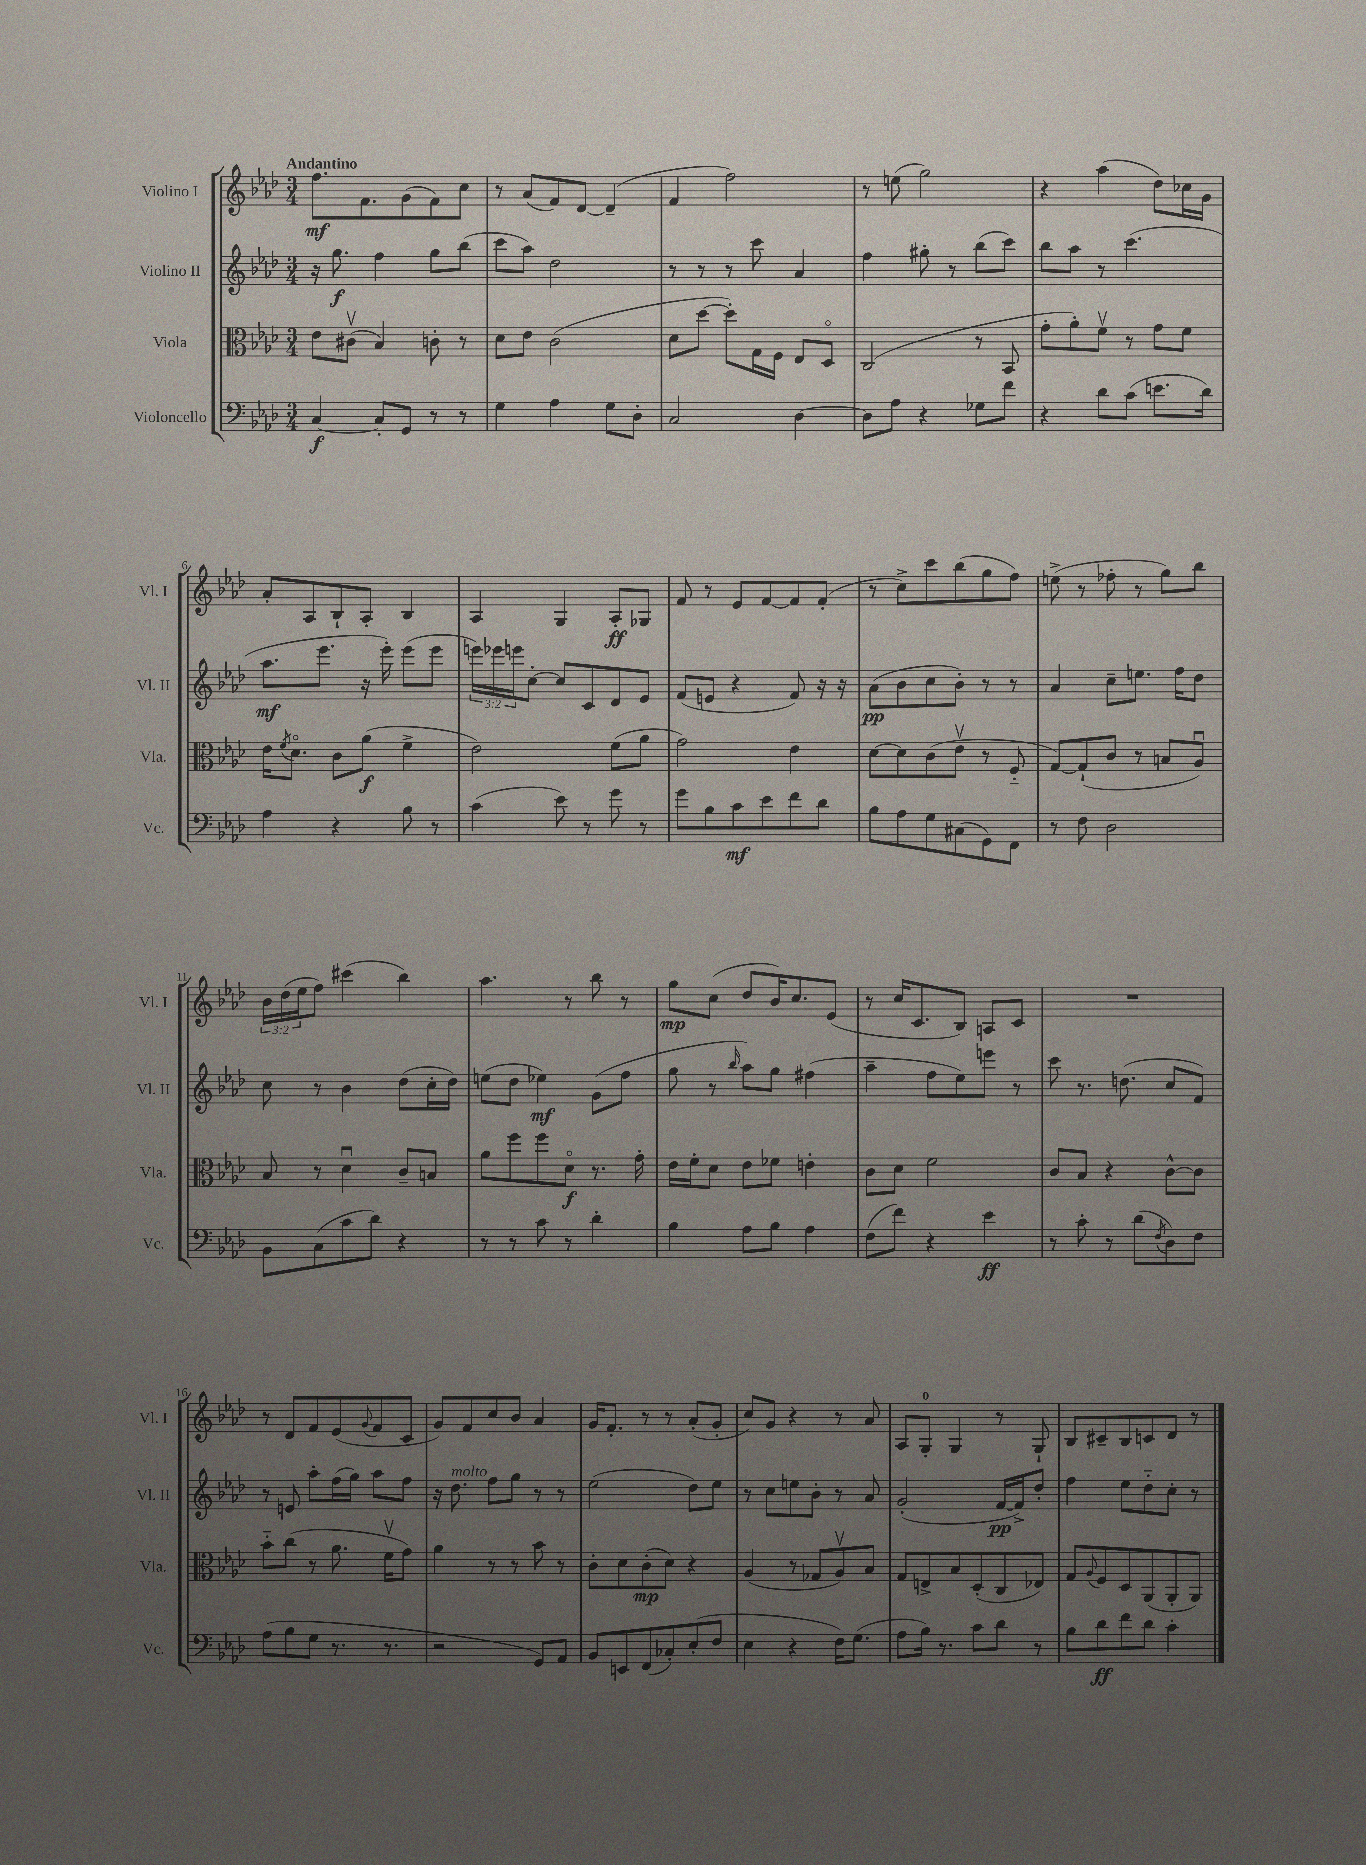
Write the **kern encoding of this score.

**kern	**dynam	**kern	**dynam	**kern	**dynam	**kern	**dynam
*part4	*part4	*part3	*part3	*part2	*part2	*part1	*part1
*staff4	*staff4	*staff3	*staff3	*staff2	*staff2	*staff1	*staff1
*I"Violoncello	*	*I"Viola	*	*I"Violino II	*	*I"Violino I	*
*I'Vc.	*	*I'Vla.	*	*I'Vl. II	*	*I'Vl. I	*
*clefF4	*	*clefC3	*	*clefG2	*	*clefG2	*
*k[b-e-a-d-]	*	*k[b-e-a-d-]	*	*k[b-e-a-d-]	*	*k[b-e-a-d-]	*
*M3/4	*	*M3/4	*	*M3/4	*	*M3/4	*
=1	=1	=1	=1	=1	=1	=1	=1
!	!	!	!	!	!	!LO:TX:a:B:t=Andantino	!
[4C/	f	8e-\L	.	16r	.	8.ff\L	mf
.	.	.	.	8.gg\	f	.	.
.	.	(8c#Xv\J	.	.	.	.	.
.	.	.	.	.	.	8.f\	.
8C'/L]	.	4B-/)	.	4ff\	.	.	.
8GG/J	.	.	.	.	.	(8g\	.
8r	.	8cn'\	.	8gg\L	.	8f\)	.
8r	.	8r	.	(8bb-\J	.	8cc\J	.
=2	=2	=2	=2	=2	=2	=2	=2
4G\	.	8d-\L	.	8ccc\L	.	8r	.
.	.	8e-\J	.	8aa-\J)	.	(8a-/L	.
4A-\	.	(2c\	.	2dd-\	.	8f/)	.
.	.	.	.	.	.	[8d-/J	.
8G\L	.	.	.	.	.	(4d-~/]	.
8D-'\J	.	.	.	.	.	.	.
=3	=3	=3	=3	=3	=3	=3	=3
2C/	.	8d-\L	.	8r	.	4f/	.
.	.	[8dd-\J	.	8r	.	.	.
.	.	8dd-'\L])	.	8r	.	2ff\)	.
.	.	16G\L	.	8ccc\	.	.	.
.	.	16F\JJ	.	.	.	.	.
[4D-\	.	8E-/L	.	4a-/	.	.	.
.	.	8D-/J	.	.	.	.	.
=4	=4	=4	=4	=4	=4	=4	=4
8D-\L]	.	(2C/	.	4ff\	.	8r	.
8A-\J	.	.	.	.	.	(8een\	.
4r	.	.	.	8gg#X'\	.	2gg\)	.
.	.	.	.	8r	.	.	.
8G-X\L	.	8r	.	(8bb-\L	.	.	.
8f\J	.	8BB-/	.	8ccc\J)	.	.	.
=5	=5	=5	=5	=5	=5	=5	=5
4r	.	8g'\L	.	8bb-\L	.	4r	.
.	.	8a-'\)	.	8aa-\J	.	.	.
8d-\L	.	8fv\J	.	8r	.	(4aa-\	.
(8c\J	.	8r	.	(4.ccc\	.	.	.
8.en\L	.	8g\L	.	.	.	8dd-\L)	.
.	.	8f\J	.	.	.	16cc-X\L	.
16d-\Jk)	.	.	.	.	.	16g\JJ	.
!!LO:LB:g=z
=6	=6	=6	=6	=6	=6	=6	=6
4A-\	.	16e-\KL	.	8.aa-\L	mf	8a-'/L	.
.	.	8qf/	.	.	.	.	.
.	.	8.d-\J	.	.	.	.	.
.	.	.	.	.	.	8A-/	.
.	.	.	.	8.eee-\J	.	.	.
4r	.	8c\L	.	.	.	8B-`/	.
.	.	(8a-\J	f	16r	.	8A-'/J	.
.	.	.	.	16eee-'\)	.	.	.
8B-\	.	4f^\	.	(8eee-\L	.	4B-/	.
8r	.	.	.	8eee-\J	.	.	.
=7	=7	=7	=7	=7	=7	=7	=7
(4c\	.	2e-\)	.	24eeen\LL)	.	4A-/	.
.	.	.	.	24eee-X\	.	.	.
.	.	.	.	24eeen\J	.	.	.
.	.	.	.	[8cc'\J	.	.	.
8e-\)	.	.	.	8cc/L]	.	4G/	.
8r	.	.	.	8c/	.	.	.
8g\	.	(8f\L	.	8d-/	.	8A-'/L	ff
8r	.	8a-\J	.	8e-/J	.	8G-X/J	.
=8	=8	=8	=8	=8	=8	=8	=8
8g\L	.	2g\)	.	(8f/L	.	8f/	.
8B-\	.	.	.	8en/J	.	8r	.
8c\	mf	.	.	4r	.	8e-/L	.
8e-\	.	.	.	.	.	[8f/	.
8f\	.	4e-\	.	8f/)	.	8f/]	.
8d-\J	.	.	.	16r	.	(8f'/J	.
.	.	.	.	16r	.	.	.
=9	=9	=9	=9	=9	=9	=9	=9
8B-\L	.	[8d-\L	.	(8a-\L	pp	8r	.
8A-\	.	8d-\]	.	8b-\	.	8cc^\L)	.
8G\	.	(8c\	.	8cc\	.	8ccc\	.
(8C#X\	.	8e-v\J	.	8b-'\J)	.	(8bb-\	.
8GG\)	.	8r	.	8r	.	8gg\	.
8FF\J	.	8F/	.	8r	.	8ff\J)	.
=10	=10	=10	=10	=10	=10	=10	=10
8r	.	[8G/L)	.	4a-/	.	(8een^\	.
8F\	.	(8G`/]	.	.	.	8r	.
2D-\	.	8c/J	.	8cc~\L	.	8ff-X'\	.
.	.	8r	.	8.een\J	.	8r	.
.	.	8Bn/L	.	.	.	8gg\L)	.
.	.	.	.	16ff\KL	.	.	.
.	.	8A-u/J)	.	8dd-\J	.	8bb-\J	.
!!LO:LB:g=z
=11	=11	=11	=11	=11	=11	=11	=11
8BB-\L	.	8B-/	.	8cc\	.	24b-\LL	.
.	.	.	.	.	.	(24dd-\	.
.	.	.	.	.	.	24ee-\J	.
(8C\	.	8r	.	8r	.	8ff\J)	.
8c\	.	4d-u\	.	4b-\	.	(4ccc#X\	.
8d-\J)	.	.	.	.	.	.	.
4r	.	8c~/L	.	(8dd-\L	.	4bb-\)	.
.	.	8Bn/J	.	16cc'\L	.	.	.
.	.	.	.	16dd-\JJ)	.	.	.
=12	=12	=12	=12	=12	=12	=12	=12
8r	.	8a-\L	.	(8een\L	.	4.aa-\	.
8r	.	8ff\	.	8dd-\J	.	.	.
8c\	.	8ff\	.	4ee-X\)	mf	.	.
8r	.	8d-\J	f	.	.	8r	.
4d-'\	.	8.r	.	(8g\L	.	8bb-\	.
.	.	.	.	8ff\J	.	8r	.
.	.	16g'\	.	.	.	.	.
=13	=13	=13	=13	=13	=13	=13	=13
4B-\	.	16e-\LL	.	8gg\	.	8gg\L	mp
.	.	16f'\J	.	.	.	.	.
.	.	8d-\J	.	8r	.	(8cc\J	.
.	.	.	.	16qqbb-/	.	.	.
8A-\L	.	8e-\L	.	8aa-\L)	.	8dd-/L	.
8B-\J	.	8f-X\J	.	8gg\J	.	16b-/K)	.
.	.	.	.	.	.	8.cc/	.
4A-\	.	4en'\	.	(4ff#X\	.	.	.
.	.	.	.	.	.	(8e-/J	.
=14	=14	=14	=14	=14	=14	=14	=14
(8F\L	.	8c\L	.	4aa-~\	.	8r	.
8f\J)	.	8d-\J	.	.	.	16cc/KL	.
.	.	.	.	.	.	8.c/	.
4r	.	2f\	.	8ff\L	.	.	.
.	.	.	.	8ee-\)	.	8B-/J)	.
4e-\	ff	.	.	8eeen\J	.	8An/L	.
.	.	.	.	8r	.	8c/J	.
=15	=15	=15	=15	=15	=15	=15	=15
8r	.	8c/L	.	8ccc\	.	2.r	.
8c'\	.	8B-/J	.	8.r	.	.	.
8r	.	4r	.	.	.	.	.
.	.	.	.	(8.ddn\	.	.	.
(8d-\L	.	.	.	.	.	.	.
8qF/	.	.	.	.	.	.	.
8D-\)	.	[8c^^\L	.	8cc/L	.	.	.
8F\J	.	8c\J]	.	8f/J)	.	.	.
!!LO:LB:g=z
=16	=16	=16	=16	=16	=16	=16	=16
(8A-\L	.	8b-\L	.	8r	.	8r	.
8B-\	.	(8cc\J	.	8en/	.	8d-/L	.
8G\J	.	8r	.	8aa-'\L	.	8f/	.
8.r	.	8.a-\	.	(16ff\L	.	(8e-/	.
.	.	.	.	16gg\JJ)	.	.	.
.	.	.	.	.	.	8qqg/	.
.	.	.	.	8aa-\L	.	8f/	.
8.r	.	16fv\KL	.	.	.	.	.
.	.	8g\J)	.	8ff\J	.	8c/J	.
=17	=17	=17	=17	=17	=17	=17	=17
2r	.	4a-\	.	16r	.	8g/L)	.
!	!	!	!	!LO:TX:a:i:t=molto	!	!	!
.	.	.	.	8.dd-\	.	.	.
.	.	.	.	.	.	8f/	.
.	.	8r	.	8ff\L	.	8cc/	.
.	.	8r	.	8gg\J	.	8b-/J	.
8GG/L)	.	8b-\	.	8r	.	4a-/	.
8AA-/J	.	8r	.	8r	.	.	.
=18	=18	=18	=18	=18	=18	=18	=18
8BB-/L	.	8c'\L	.	(2ee-\	.	16g/KL	.
.	.	.	.	.	.	8.f'/J	.
8EEn/	.	8d-\	.	.	.	.	.
(8FF/	.	(8c'\	mp	.	.	8r	.
8C-X'/)	.	8d-\J)	.	.	.	8r	.
(8E-'/	.	4r	.	8dd-\L)	.	(8a-'/L	.
8F/J	.	.	.	8ee-\J	.	8g'/J	.
=19	=19	=19	=19	=19	=19	=19	=19
4E-\	.	(4A-/	.	8r	.	8cc/L)	.
.	.	.	.	8cc\L	.	8g/J	.
4r	.	8r	.	8een\	.	4r	.
.	.	8G-X/L	.	8b-'\J	.	.	.
16F\KL)	.	8A-v/)	.	8r	.	8r	.
(8.G\J	.	.	.	.	.	.	.
.	.	8B-/J	.	8a-/	.	8a-/	.
=20	=20	=20	=20	=20	=20	=20	=20
8A-\L	.	8G/L	.	(2g'/	.	8A-/L	.
16B-\Jk)	.	8En^/	.	.	.	8G'/J	.
8.r	.	.	.	.	.	.	.
.	.	8B-/	.	.	.	4G/	.
8c\L	.	(8D-'/	.	.	.	.	.
8d-\J	.	8C/	.	[16f/LL	pp	8r	.
.	.	.	.	16f^/J])	.	.	.
8r	.	8E-X/J)	.	8dd-'/J	.	8G`/	.
=21	=21	=21	=21	=21	=21	=21	=21
8B-\L	.	8G/L	.	4ff\	.	8B-/L	.
.	.	8qqA-/	.	.	.	.	.
8d-\	ff	8F/	.	.	.	8c#X~/	.
8f\	.	8D-/	.	8ee-\L	.	8B-/	.
8d-\J	.	(8AA-/	.	8dd-\	.	8cn/	.
4c'\	.	8AA-'/	.	8cc'\J	.	8d-/J	.
.	.	8AA-/J)	.	8r	.	8r	.
==	==	==	==	==	==	==	==
*-	*-	*-	*-	*-	*-	*-	*-
